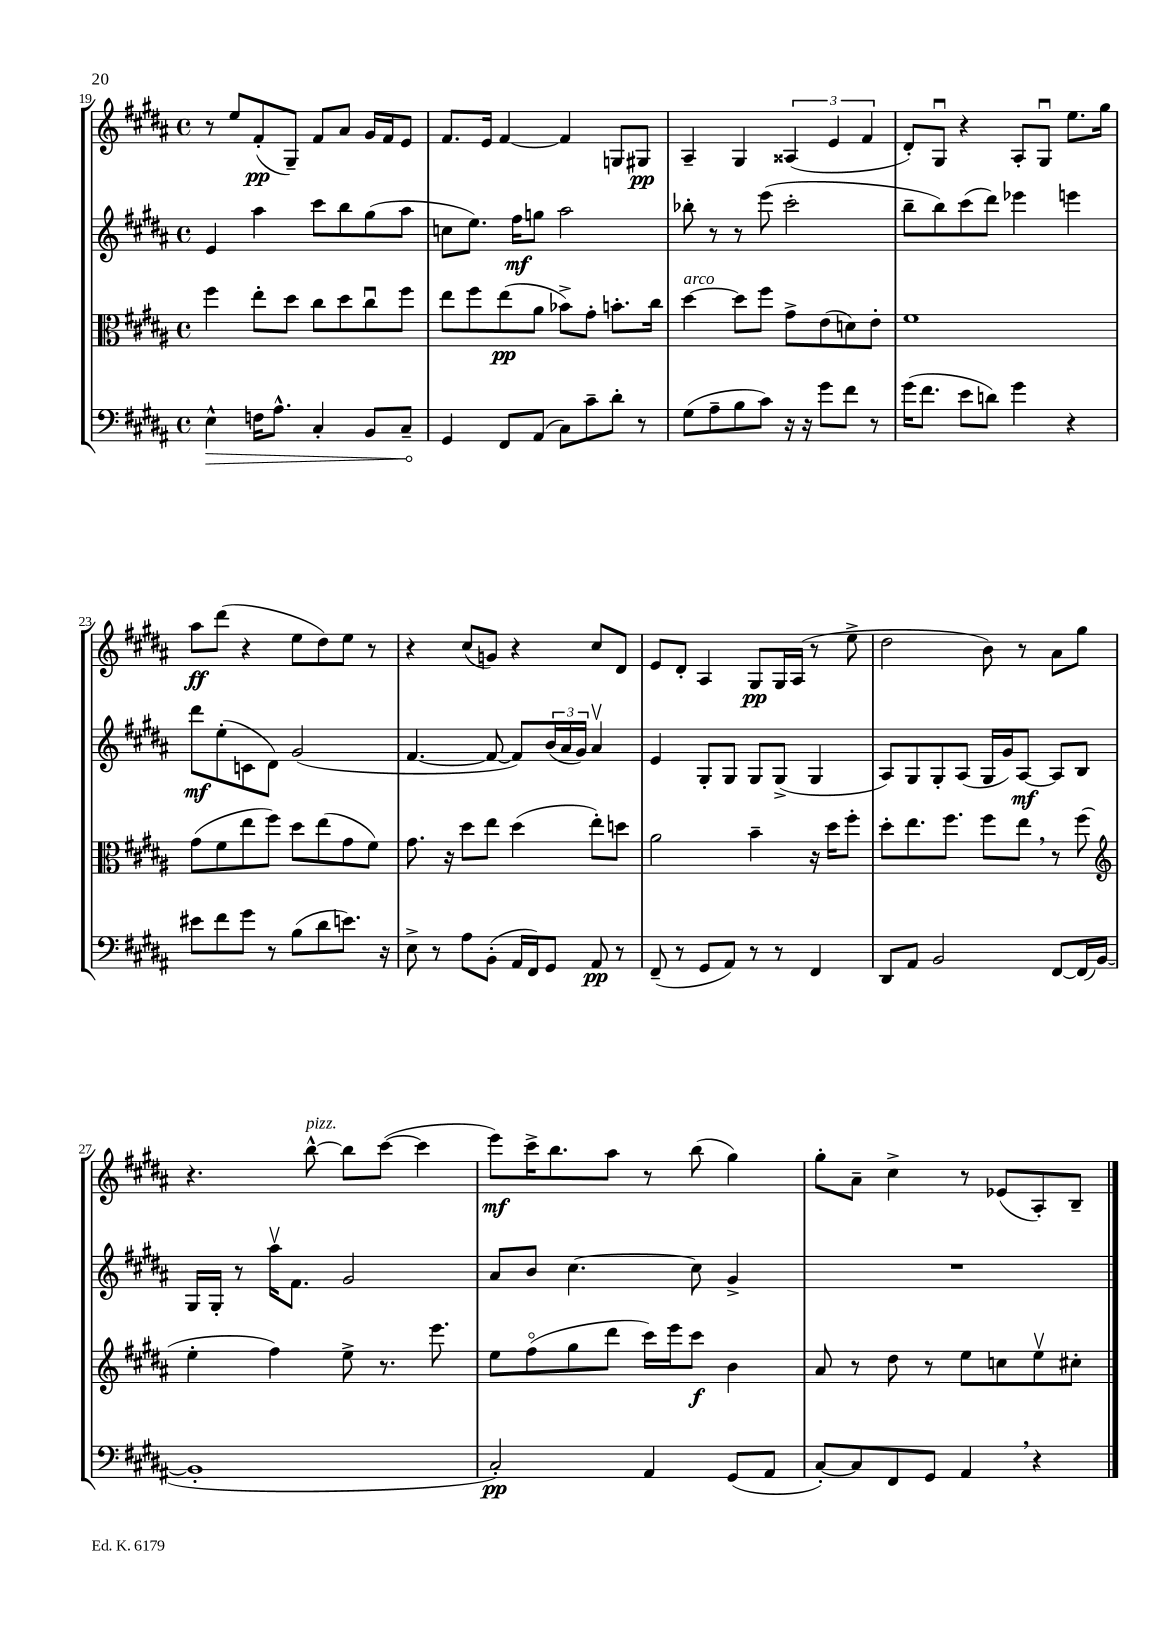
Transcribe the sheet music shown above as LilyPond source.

<<
\new StaffGroup <<
\new Staff = "s0" {
    \clef treble \key b \major \defaultTimeSignature \time 4/4
    r8 e''8 fis'8-.\pp( gis8--) fis'8 ais'8 gis'16 fis'16 e'8 |
    fis'8. e'16 fis'4~ fis'4 g8 gis8\pp |
    ais4-- gis4 \tuplet 3/2 { aisis4( e'4 fis'4 } |
    dis'8-.) gis8\downbow r4 ais8-. gis8\downbow e''8. gis''16 |
    ais''8\ff dis'''8( r4 e''8 dis''8) e''8 r8 |
    r4 cis''8( g'8) r4 cis''8 dis'8 |
    e'8 dis'8-. ais4 gis8\pp gis16 ais16( r8 e''8-> |
    dis''2 b'8) r8 ais'8 gis''8 |
    r4. b''8~-^^\markup { \italic "pizz." } b''8 cis'''8~( cis'''4 |
    e'''8\mf) cis'''16-> b''8. ais''8 r8 b''8( gis''4) |
    gis''8-. ais'8-- cis''4-> r8 ees'8( ais8-.) b8-- \bar "|." |
}
\new Staff = "s1" {
    \clef treble \key b \major \defaultTimeSignature \time 4/4
    e'4 ais''4 cis'''8 b''8 gis''8( ais''8 |
    c''8 e''8.) fis''16\mf g''8 ais''2 |
    bes''8-. r8 r8 e'''8( cis'''2-. |
    b''8-- b''8) cis'''8( dis'''8) ees'''4 e'''4 |
    dis'''8\mf e''8-.( c'8 dis'8) gis'2( |
    fis'4.~ fis'8~ fis'8) \tuplet 3/2 { b'16( ais'16 gis'16) } ais'4\upbow |
    e'4 gis8-. gis8 gis8 gis8->( gis4 |
    ais8) gis8 gis8-. ais8( gis16 gis'16) ais8~\mf ais8 b8 |
    gis16 gis16-. r8 ais''16\upbow fis'8. gis'2 |
    ais'8 b'8 cis''4.~ cis''8 gis'4-> |
    R1 \bar "|." |
}
\new Staff = "s2" {
    \clef alto \key b \major \defaultTimeSignature \time 4/4
    fis''4 e''8-. dis''8 cis''8 dis''8 cis''8\downbow fis''8 |
    e''8 fis''8 e''8\pp( ais'8 bes'8->) gis'8-. b'8.-. cis''16 |
    dis''4~^\markup { \italic "arco" } dis''8 fis''8 gis'8-> e'8( d'8) e'8-. |
    fis'1 |
    gis'8( fis'8 e''8 fis''8) dis''8 e''8( gis'8 fis'8) |
    gis'8. r16 dis''8 e''8 dis''4( e''8-.) d''8 |
    ais'2 b'4-- r16 dis''16 fis''8-. |
    dis''8-. e''8. fis''8. fis''8 e''8 \breathe r8 fis''8( |
    \clef treble e''4-. fis''4) e''8-> r8. e'''8. |
    e''8 fis''8\flageolet( gis''8 dis'''8 cis'''16) e'''16 cis'''8\f b'4 |
    ais'8 r8 dis''8 r8 e''8 c''8 e''8\upbow cis''8-. \bar "|." |
}
\new Staff = "s3" {
    \clef bass \key b \major \defaultTimeSignature \time 4/4
    \once \override Hairpin.circled-tip = ##t e4-^\> f16 ais8.-^ cis4-. b,8 cis8--\! |
    gis,4 fis,8 ais,8( cis8) cis'8-- dis'8-. r8 |
    gis8( ais8-- b8 cis'8) r16 r16 gis'8 fis'8 r8 |
    gis'16( fis'8. e'8 d'8) gis'4 r4 |
    eis'8 fis'8 gis'8 r8 b8( dis'8 e'8.) r16 |
    e8-> r8 ais8 b,8-.( ais,16 fis,16) gis,8 ais,8\pp r8 |
    fis,8--( r8 gis,8 ais,8) r8 r8 fis,4 |
    dis,8 ais,8 b,2 fis,8~ fis,16( b,16~ |
    b,1-. |
    cis2-.\pp) ais,4 gis,8( ais,8 |
    cis8~-.) cis8 fis,8 gis,8 ais,4 \breathe r4 \bar "|." |
}
>>
>>
\layout { \context { \Score currentBarNumber = #19 } }
